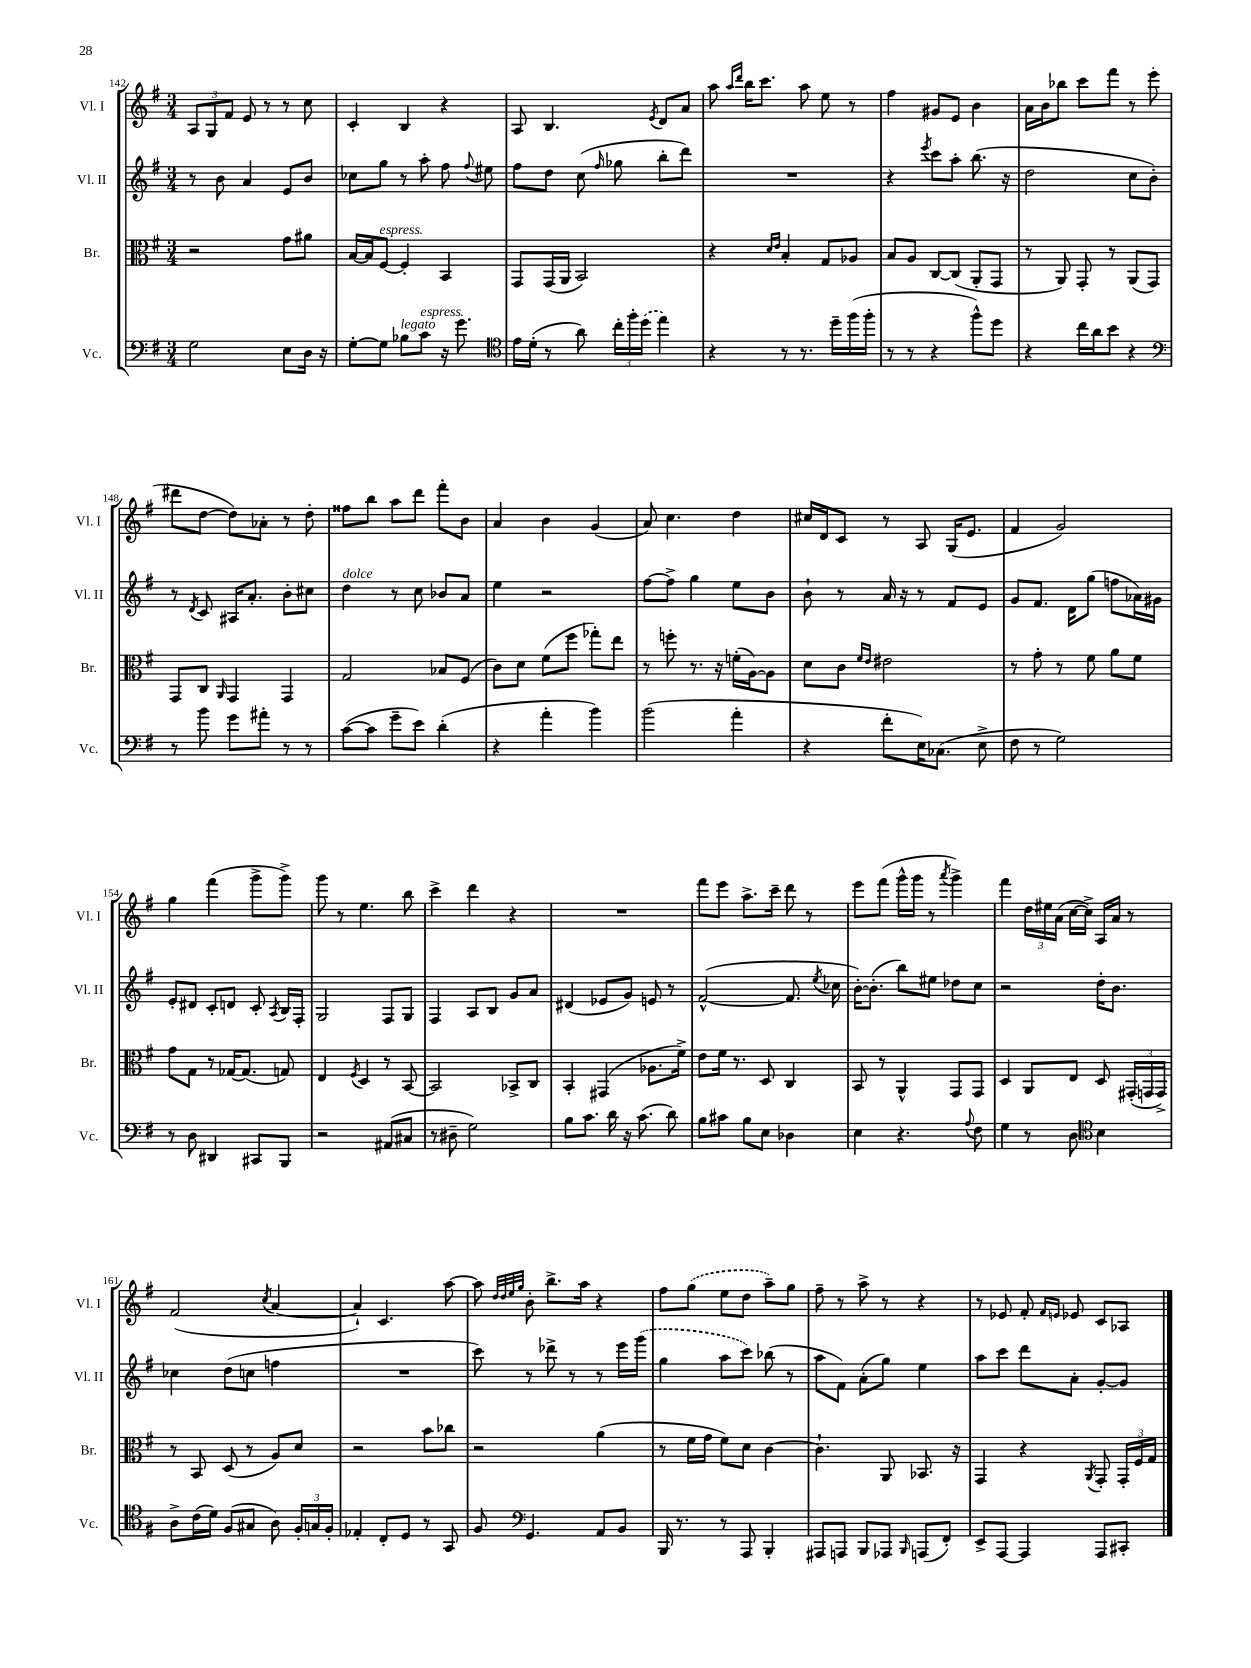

**kern	**kern	**kern	**kern
*part4	*part3	*part2	*part1
*staff4	*staff3	*staff2	*staff1
*I"Vc.	*I"Br.	*I"Vl. II	*I"Vl. I
*I'Vc.	*I'Br.	*I'Vl. II	*I'Vl. I
*clefF4	*clefC3	*clefG2	*clefG2
*k[f#]	*k[f#]	*k[f#]	*k[f#]
*M3/4	*M3/4	*M3/4	*M3/4
=142	=142	=142	=142
2G\	2r	8r	12A/L
.	.	.	12G/
.	.	8b\	.
.	.	.	12f#/J
.	.	4a/	8e/
.	.	.	8r
8E\L	8g\L	8e/L	8r
16D\Jk	8a#X\J	8b/J	8cc\
16r	.	.	.
=143	=143	=143	=143
[8G'\L	[16B/LL	8cc-X\L	4c'/
.	16B/J]	.	.
!	!LO:TX:a:i:t=espress.	!	!
8G\J]	[8F#/J	8gg\J	.
!LO:TX:a:i:t=legato	!	!	!
8B-X\L	4F#'/]	8r	4B/
!LO:TX:a:i:t=espress.	!	!	!
8c\J	.	8aa'\	.
16r	4BB/	8ff#\	4r
8.g\	.	.	.
.	.	8qqff#/	.
.	.	8ee#X\	.
=144	=144	=144	=144
*clefC4	*	*	*
16e\LL	8GG/L	8ff#\L	8A/
(16d'\JJ	.	.	.
8r	(16GG/L	8dd\J	4.B/
.	16AA/JJ	.	.
8a\)	2BB/)	(8cc\	.
.	.	16qqff#/	.
24cc'\LL	.	8gg-X\	.
24ff#'\	.	.	.
(24dd\JJ	.	.	.
.	.	.	8qe/
4ee\)	.	8bb'\L	8d/L
.	.	8ddd\J)	8a/J
=145	=145	=145	=145
4r	4r	2.r	8aa\
.	.	.	16qqaa/LL
.	.	.	16qqddd/JJ
.	.	.	16bb\KL
.	.	.	8.ccc\J
.	16qqd/LL	.	.
.	16qqe/JJ	.	.
8r	4B'/	.	.
8.r	.	.	8aa\
.	8G/L	.	8ee\
16dd~\LL	.	.	.
(16ff#\	8A-X/J	.	8r
16ff#'\JJ	.	.	.
=146	=146	=146	=146
8r	8B/L	4r	4ff#\
8r	8A/J	.	.
.	.	8qeee/	.
4r	[8C/L	8ccc\L	8g#X/L
.	(8C/J]	8aa'\J	8e/J
8ff#^^\L)	8AA'/L	(8.bb\	4b\
8dd\J	8GG/J	.	.
.	.	16r	.
=147	=147	=147	=147
4r	8r	2dd\	16a\LL
.	.	.	16b\J
.	8AA/)	.	8bb-X\J
16cc\LL	8GG'/	.	8ccc\L
16a\J	.	.	.
8b\J	8r	.	8fff#\J
4r	(8AA/L	8cc\L	8r
.	8GG/J)	8b'\J)	(8eee\
!!LO:LB:g=z
=148	=148	=148	=148
*clefF4	*	*	*
8r	8GG/L	8r	8ddd#X\L
.	.	8qd/	.
8b\	8C/J	8c/	[8dd\J
.	16qqAA/	.	.
8g\L	4GG/	16A#X/KL	8dd\L])
.	.	8.a'/J	.
8a#X'\J	.	.	8a-X'\J
8r	4GG/	8b'\L	8r
8r	.	8cc#X\J	8dd'\
=149	=149	=149	=149
!	!	!LO:TX:a:i:t=dolce	!
([8c\L	2G/	4dd\	8ff##X\L
8c\J]	.	.	8bb\J
8g~\L	.	8r	8aa\L
8e\J)	.	8cc\	8ddd\J
(4d'\	8B-X/L	8b-X/L	8fff#'\L
.	(8F#/J	8a/J	8b\J
=150	=150	=150	=150
4r	8c\L)	4ee\	4a/
.	8d\J	.	.
4a'\	(8f#\L	2r	4b\
.	8ff#\J	.	.
4b\)	8gg-X'\L)	.	(4g/
.	8ee\J	.	.
=151	=151	=151	=151
(2b\	8r	[8ff#\L	8a/)
.	8ffn'\	8ff#^\J]	4.cc\
.	8.r	4gg\	.
.	16r	.	.
4a'\	(16fn'\LL	8ee\L	4dd\
.	[16A\J)	.	.
.	8A\J]	8b\J	.
=152	=152	=152	=152
4r	8d\L	8b`\	16cc#X/LL
.	.	.	16d/J
.	8c\J	8r	8c/J
.	16qqf#/LL	.	.
.	16qqe/JJ	.	.
8f#'\L	2e#X\	16a/	8r
.	.	16r	.
16E\K)	.	8r	8A/
(8.C-X\J	.	.	.
.	.	8f#/L	(16G/KL
.	.	.	8.e/J
8E^\	.	8e/J	.
=153	=153	=153	=153
8F#\	8r	8g/L	4f#/
8r	8g'\	8.f#/J	.
2G\)	8r	.	2g/)
.	.	16d\KL	.
.	8f#\	(8gg\J	.
.	8a\L	8ffn\L	.
.	8f#\J	16a-X\L)	.
.	.	16g#X\JJ	.
!!LO:LB:g=z
=154	=154	=154	=154
8r	8g\L	8e'/L	4gg\
8D\	8G\J	8d#X/J	.
4DD#X/	8r	8c'/L	(4fff#\
.	[16G-X/KL	8dn/J	.
.	(8.G-/J]	.	.
8CC#X/L	.	8c'/	8ggg^\L
.	.	8qA/	.
8BBB/J	8Gn/)	16B/LL	8ggg^\J)
.	.	16F#'/JJ	.
=155	=155	=155	=155
2r	4E/	2G/	8ggg\
.	.	.	8r
.	8qF#/	.	.
.	4D/	.	4.ee\
(8AA#X/L	8r	8F#/L	.
8C#X/J	[8BB/	8G/J	8bb\
=156	=156	=156	=156
8r	2BB/]	4F#/	4ccc^\
8D#X~\	.	.	.
2G\)	.	8A/L	4ddd\
.	.	8B/J	.
.	8BB-X^/L	8g/L	4r
.	8C/J	8a/J	.
=157	=157	=157	=157
8B\L	4BB'/	(4d#X/	2.r
8.c\J	.	.	.
.	(4GG#X/	8e-X/L	.
16d\	.	.	.
16r	.	8g/J)	.
(8.c\	.	.	.
.	8.A-X\L	8en/	.
8d\)	.	8r	.
.	16f#^\Jk)	.	.
=158	=158	=158	=158
8B\L	8e\L	([2f#^^/	8fff#\L
8c#X\J	16f#\Jk	.	8eee\J
.	8.r	.	.
8B\L	.	.	8.aa^\L
8E\J	8D/	.	.
.	.	.	16ccc~\Jk
4D-X\	4C/	8.f#/]	8ddd\
.	.	.	8r
.	.	8qee/	.
.	.	16cc-X\	.
=159	=159	=159	=159
4E\	8BB/	[16b'\KL)	8eee\L
.	.	(8.b'\J]	.
.	8r	.	(8fff#\J
4.r	4AA^^/	8bb\L)	16ggg^^\LL
.	.	.	16ggg\JJ
.	.	8ee#X\J	8r
.	.	.	8qaaa/
.	8GG/L	8dd-X\L	4ggg^\)
8qqA/	.	.	.
8F#\	8GG/J	8cc\J	.
=160	=160	=160	=160
4G\	4D/	2r	4fff#\
8r	8AA/L	.	24dd\LL
.	.	.	24ee#X\
.	.	.	(24a\JJ
8D\	8E/J	.	[16cc\LL
.	.	.	16cc^\JJ])
*clefC4	*	*	*
4B\	8D/	16dd'\KL	16A/LL
.	.	8.b\J	16a/JJ
.	(24GG#X'/LL	.	8r
.	24GGn/	.	.
.	24GG^/JJ)	.	.
!!LO:LB:g=z
=161	=161	=161	=161
8A^\L	8r	4cc-X\	(2f#/
(16c\L	8BB/	.	.
16d\JJ)	.	.	.
(8F#/L	(8D/	(8dd\L	.
8G#X/J	8r	8ccn\J	.
.	.	.	8qcc/
8A\)	8A/L)	4ffn\	[4a/
24F#'/LL	8d/J	.	.
24Gn/	.	.	.
24F#'/JJ	.	.	.
=162	=162	=162	=162
4E-X'/	2r	2.r	4a`/])
8C'/L	.	.	4.c/
8D/J	.	.	.
8r	8b\L	.	.
8GG/	8cc-X\J	.	[8aa\
=163	=163	=163	=163
8F#/	2r	8ccc\)	8aa\]
*clefF4	*	*	*
.	.	.	32qqdd/LLL
.	.	.	32qqdd/
.	.	.	32qqee/
.	.	.	32qqgg/JJJ
4.GG/	.	8r	8b'\
.	.	8ddd-X^\	8.bb^\L
.	.	8r	.
.	.	.	16aa\Jk
8AA/L	(4a\	8r	4r
8BB/J	.	16eee\LL	.
.	.	(16ggg\JJ	.
=164	=164	=164	=164
16BBB/	8r	4gg\	8ff#\L
8.r	.	.	.
.	16f#\LL	.	(8gg\J
.	16g\JJ	.	.
8r	8f#\L)	8aa\L	8ee\L
8AAA/	8d\J	8ccc\J)	8dd\J
4BBB'/	[4c\	(8bb-X\	8aa~\L)
.	.	8r	8gg\J
=165	=165	=165	=165
8AAA#X/L	4.c`\]	8aa\L	8ff#~\
8AAAn/J	.	8f#\J)	8r
8BBB/L	.	(8a'\L	8aa^\
8AAA-X/J	8AA/	8gg\J)	8r
16qqBBB/	.	.	.
(8AAAn/L	8.BB-X/	4ee\	4r
8FF#'/J)	.	.	.
.	16r	.	.
=166	=166	=166	=166
8EE^/L	4GG/	8aa\L	8r
[8AAA/J	.	8ccc\J	8e-X/
4AAA/]	4r	8ddd\L	8f#'/
.	.	.	16qqf#/LL
.	.	.	16qqen/JJ
.	.	8a'\J	8e-X/
.	8qAA/	.	.
8AAA/L	8GG'/	[8g'/L	8c/L
8CC#X'/J	24GG'/LL	8g/J]	8A-X/J
.	24F#/	.	.
.	24G/JJ	.	.
==	==	==	==
*-	*-	*-	*-
